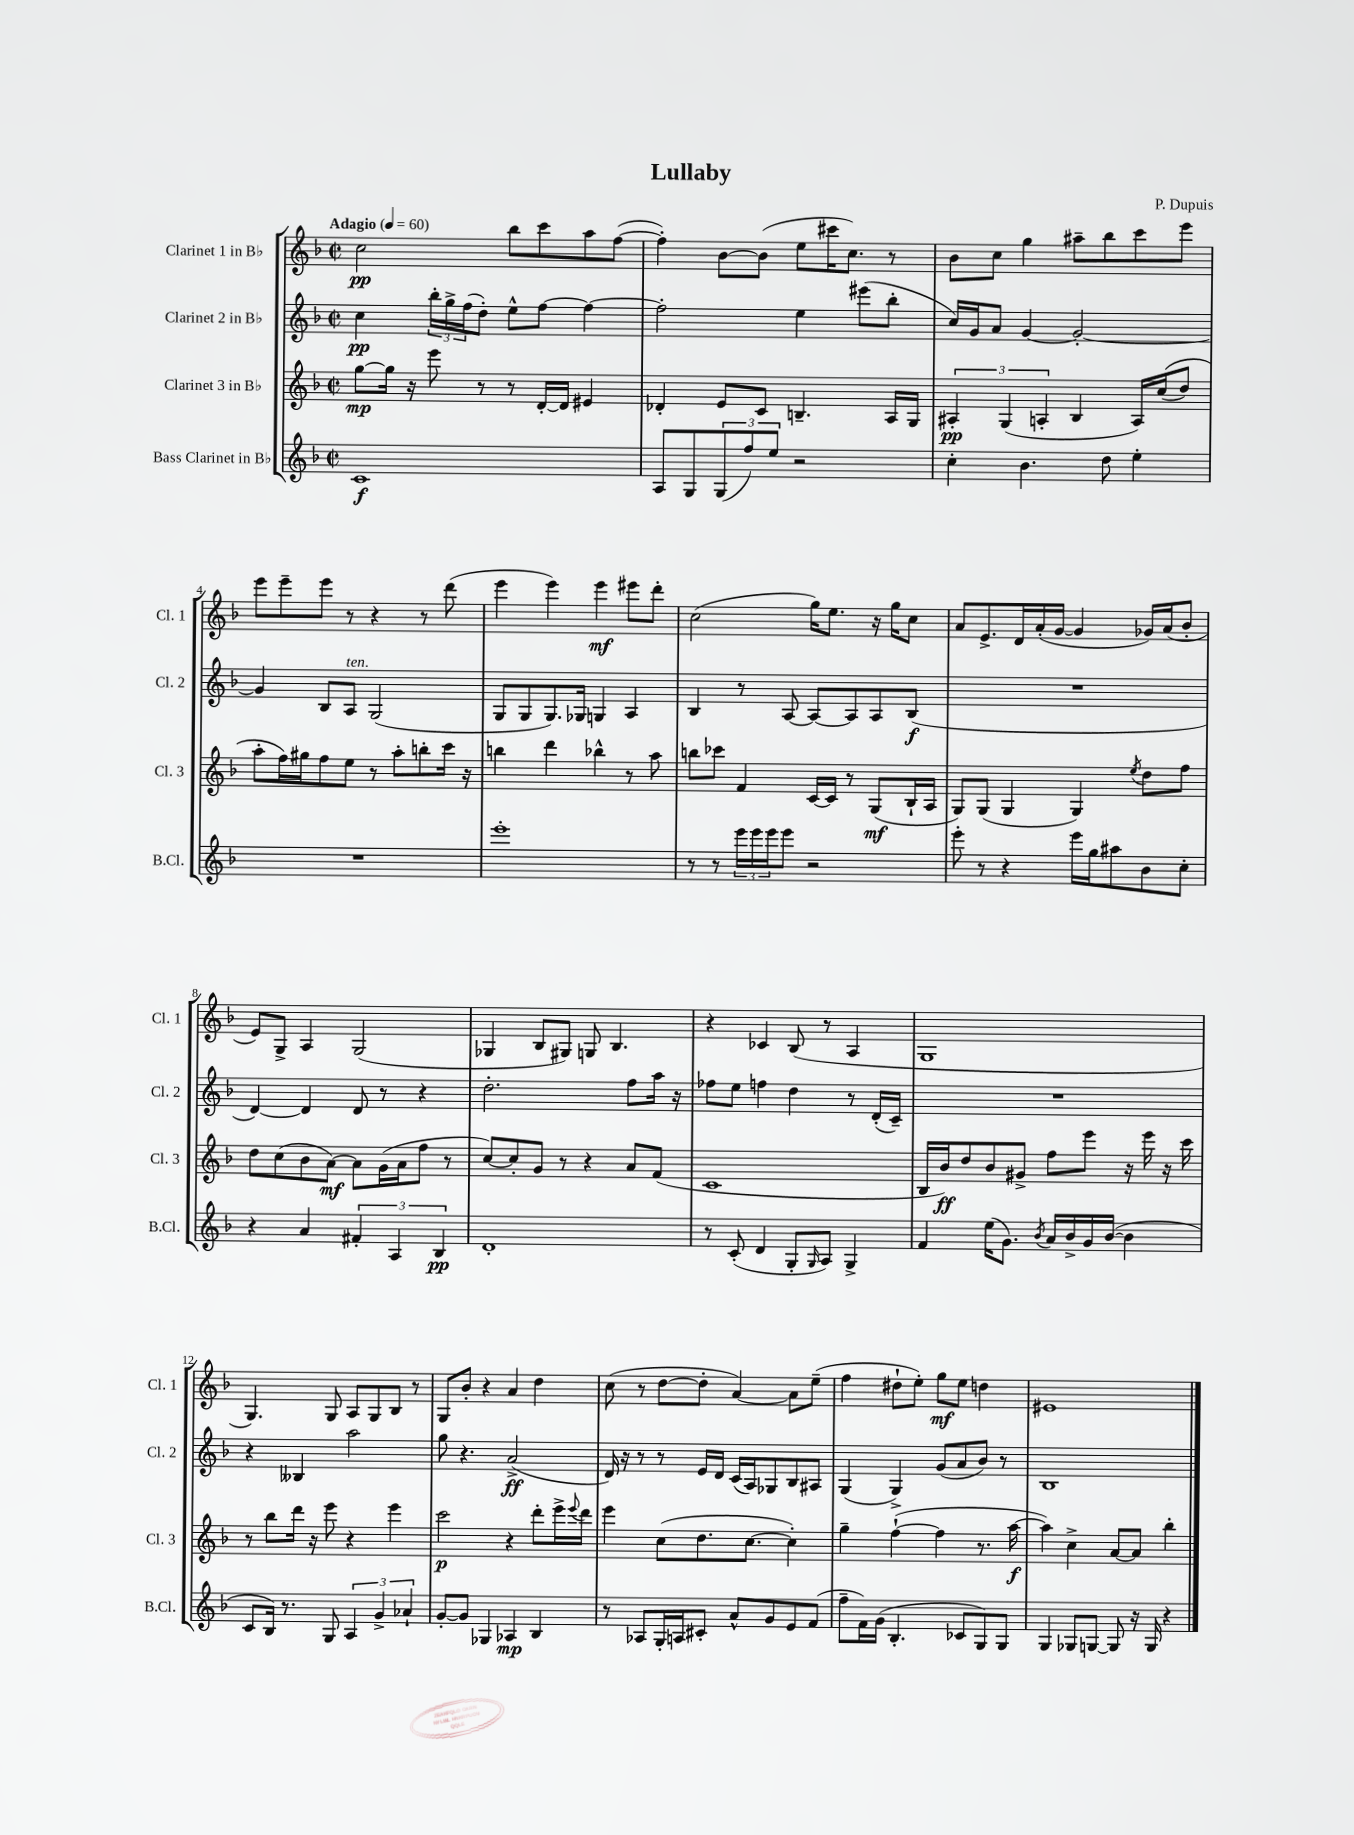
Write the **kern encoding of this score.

**kern	**kern	**kern	**kern
*staff4	*staff3	*staff2	*staff1
*clefG2	*clefG2	*clefG2	*clefG2
*k[b-]	*k[b-]	*k[b-]	*k[b-]
*M2/2	*M2/2	*M2/2	*M2/2
*met(c|)	*met(c|)	*met(c|)	*met(c|)
*MM60	*MM60	*MM60	*MM60
1c	[8gg	4cc	2cc
.	16gg]	.	.
.	16r	.	.
.	8eee	24bb-'	.
.	.	24gg^	.
.	.	(24ff	.
.	8r	8dd')	.
.	8r	8ee^^	8bb-
.	[16d'	[8ff	8ccc
.	16d]	.	.
.	4e#	4ff_	8aa
.	.	.	([8ff
=	=	=	=
8A	4d-'	2ff']	4ff'])
8G	.	.	.
(12G	8e	.	[8b-
12ff)	.	.	.
.	8c	.	(8b-]
12ee	.	.	.
2r	4.B~	4ee	8ee
.	.	.	16ccc#
.	.	.	8.cc)
.	.	(8eee#	.
.	16A	8bb-'	8r
.	16G	.	.
=	=	=	=
4cc'	6A#'	16cc)	8b-
.	.	16g	.
.	.	8a	8cc
.	(6G	.	.
4.b-	.	[4g	4gg
.	6A'	.	.
.	4B-	2g'_	8aa#~
8dd	.	.	8bb-
4ee'	16A)	.	8ccc
.	&((16cc	.	.
.	8dd)	.	8eee
=	=	=	=
1r	8aa'	4g]	8eee
.	16ff&)	.	8eee~
.	16gg#	.	.
.	8ff	8B-	8eee
.	8ee	8A	8r
.	8r	(2G	4r
.	8aa'	.	.
.	8bb'	.	8r
.	16ccc	.	(8ddd
.	16r	.	.
=	=	=	=
1eee'	4bb	8G	4eee
.	.	8G	.
.	4ddd	8.G)	4eee)
.	.	16G-	.
.	4bb-^^	4G	4eee
.	8r	4A	8eee#
.	8aa	.	8ddd'
=	=	=	=
8r	8bb	4B-	(2cc
8r	8ccc-	.	.
24eee	4f	8r	.
24eee	.	.	.
24eee	.	.	.
8eee	.	[8A	.
2r	[16c	8A_	16gg)
.	16c]	.	8.ee
.	8r	8A]	.
.	(8G	8A	16r
.	.	.	16gg
.	16B-`	(8B-	8cc
.	16A	.	.
=	=	=	=
8eee'	8G)	1r	8a
8r	(8G	.	8.e^
4r	4G	.	.
.	.	.	16d
.	.	.	(16a'
.	.	.	[16g
16eee	4G)	.	4g]
16gg	.	.	.
8aa#	.	.	.
.	8qee	.	.
8b-	8dd	.	16g-)
.	.	.	(16a
8cc'	8ff	.	8b-'
=	=	=	=
4r	8dd	[4d)	8e)
.	(8cc	.	8G^
4a	8b-	4d]	4A
.	[8a)	.	.
6f#'	8a]	8d	(2G
.	(16g	8r	.
6A	.	.	.
.	16a	.	.
.	8ff	4r	.
6B-	.	.	.
.	8r	.	.
=	=	=	=
1d'	[8cc)	2.dd'	4G-
.	8cc']	.	.
.	8g	.	8B-
.	8r	.	8G#)
.	4r	.	8G
.	.	.	4.B-
.	8a	8ff	.
.	(8f	16aa	.
.	.	16r	.
=	=	=	=
8r	1c	8ff-	4r
(8c'	.	8ee	.
4d	.	4ff	4c-
8G'	.	4dd	(8B-
16qqG	.	.	.
8A)	.	.	8r
4G^	.	8r	4A
.	.	(16d'	.
.	.	16c~)	.
=	=	=	=
4f	16B-	1r	1G
.	16b-)	.	.
.	8dd	.	.
(16ee	8b-	.	.
8.g)	.	.	.
.	8g#^	.	.
8qb-	.	.	.
16a	8ff	.	.
16b-^	.	.	.
16g	8eee	.	.
([16b-	.	.	.
4b-]	16r	.	.
.	16eee	.	.
.	16r	.	.
.	16ccc	.	.
=	=	=	=
8c	8r	4r	4.G)
16B-)	8bb-	.	.
8.r	.	.	.
.	16ddd	4B--	.
.	16r	.	.
8G	8eee	.	8G
6A	4r	2aa	8A
.	.	.	8G
6g^	.	.	.
.	4eee	.	8B-
6a-`	.	.	.
.	.	.	8r
=	=	=	=
[8g'	2ccc	8gg	8G
8g]	.	4.r	8b-'
4G-	.	.	4r
4A-	4r	(2a^	4a
4B-	8ddd'	.	4dd
.	16eee^	.	.
.	8qqeee	.	.
.	16ddd	.	.
=	=	=	=
8r	4eee	16d)	(8cc
.	.	16r	.
8A-	.	8r	8r
16G'	(8cc	8r	[8dd
16A	.	.	.
8c#'	8.dd	16e	8dd']
.	.	16d	.
8a^^	.	(16c	[4a)
.	[8.cc	16A)	.
8g	.	8G-	.
8e	4cc'])	8B-	8a]
(8f	.	8A#	(8ee~
=	=	=	=
8ff~	4gg~	(4G	4ff
16f)	.	.	.
(16g	.	.	.
4.B-'	([4ff`	4G^)	8dd#`
.	.	.	8ee')
.	4ff]	(8g	8gg
8c-	.	8a	8ee
8G)	8.r	8b-)	4dd
8G	.	8r	.
.	[16aa	.	.
=	=	=	=
4G	4aa])	1B-	1e#
8G-	4cc^	.	.
[8G	.	.	.
8G]	[8a	.	.
16r	8a]	.	.
16G	.	.	.
4r	4bb-'	.	.
==	==	==	==
*-	*-	*-	*-
